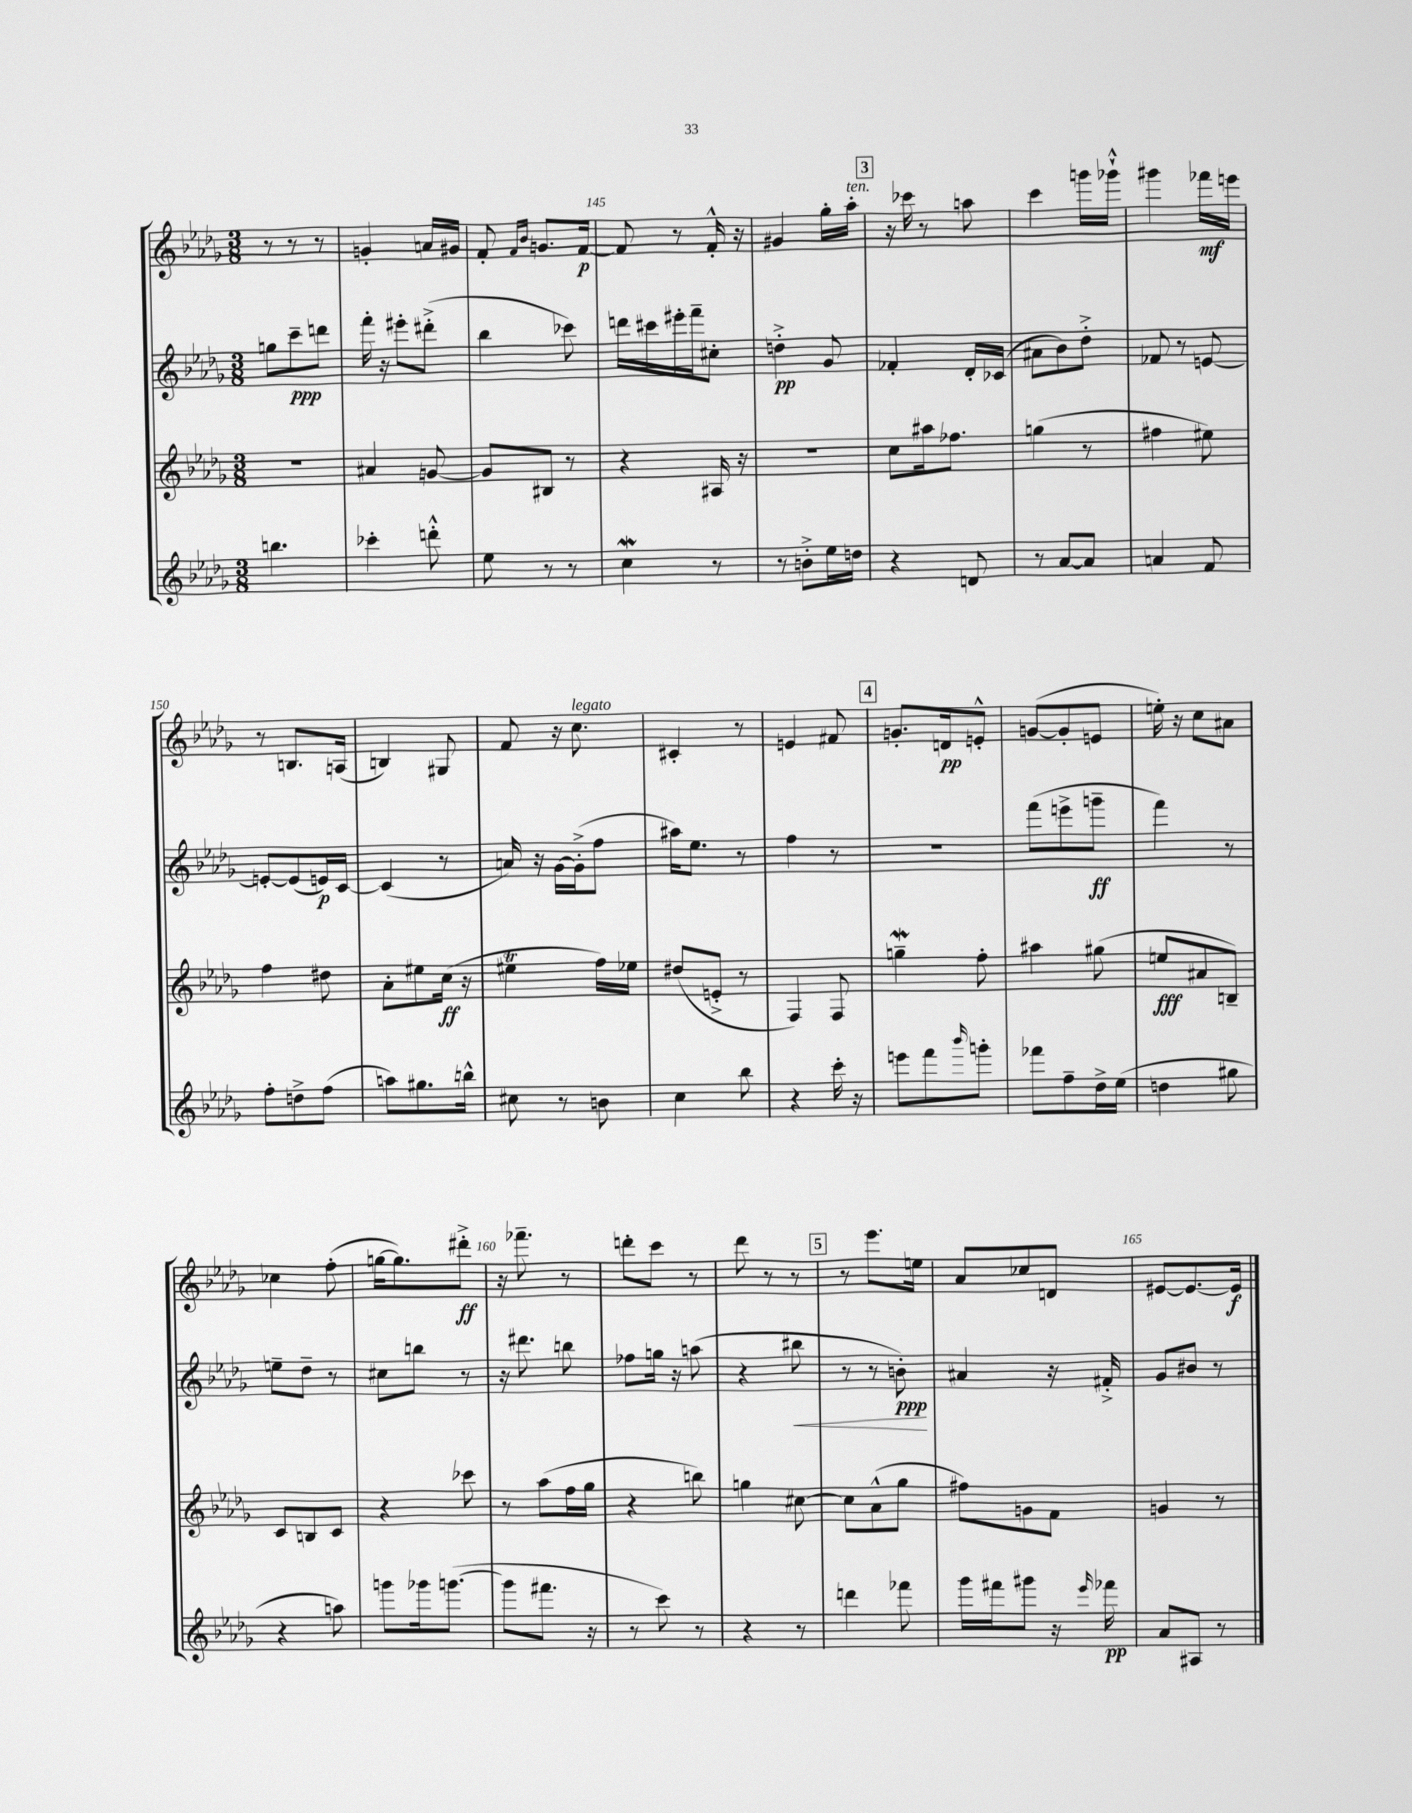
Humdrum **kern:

**kern	**kern	**kern	**kern
*staff4	*staff3	*staff2	*staff1
*clefG2	*clefG2	*clefG2	*clefG2
*k[b-e-a-d-g-]	*k[b-e-a-d-g-]	*k[b-e-a-d-g-]	*k[b-e-a-d-g-]
*M3/8	*M3/8	*M3/8	*M3/8
4.bb	4.r	8gg	8r
.	.	8ccc~	8r
.	.	8ddd	8r
=	=	=	=
4ccc-'	4a#	16fff'	4g'
.	.	16r	.
.	.	8eee#'	.
8ddd'^^	[8g	(8ddd#'^	16a
.	.	.	16g#
=	=	=	=
8ee-	8g]	4bb-	8f'
.	.	.	16qqf
.	.	.	16qqb-
8r	8B#	.	8.g
8r	8r	8ccc-)	.
.	.	.	[16f
=	=	=	=
4cc	4r	16ddd	8f]
.	.	16ccc#	.
.	.	16eee#'	8r
.	.	16fff~	.
8r	16A#	8cc#'	16f'^^
.	16r	.	16r
=	=	=	=
8r	4.r	4dd'^	4g#
8b'^	.	.	.
16ee-	.	8g-	16gg-'
16dd	.	.	16aa-'
=	=	=	=
4r	8cc	4f-'	16r
.	.	.	16ccc-
.	16aa#	.	8r
.	8.ff-	.	.
8d	.	16d-'	8aa
.	.	(16c-	.
=	=	=	=
8r	(4gg	8a#	4ccc
[8a-	.	8b-)	.
8a-]	8r	8dd-'^	16ggg
.	.	.	16ggg-`^^
=	=	=	=
4a	4ff#	8f-	4ggg#
.	.	8r	.
8f	8ee#)	[8e	16fff-
.	.	.	16eee
=	=	=	=
8ff'	4ff	8e'_	8r
8dd^	.	(8e]	8.B
(8ff	8dd#	16e)	.
.	.	[16c	(16A
=	=	=	=
8aa)	8a-'	(4c]	4B)
8.gg#	8ee#	.	.
.	(16cc	8r	8G#
16bb^^	16r	.	.
=	=	=	=
8cc#	4ee#	16a)	8f
.	.	16r	.
8r	.	[16g-	16r
.	.	(16g-'^]	8.cc
8b	16ff)	8ff	.
.	16ee-	.	.
=	=	=	=
4cc	(8dd#	16aa#)	4c#'
.	.	8.ee-	.
.	8e'^	.	.
8bb-	8r	8r	8r
=	=	=	=
4r	4F)	4ff	4e
16ccc'	8F	8r	8f#
16r	.	.	.
=	=	=	=
8eee	4gg~	4.r	8.g'
8fff	.	.	.
.	.	.	16d
16qqbbb-	.	.	.
8ggg'	8ff'	.	8e'^^
=	=	=	=
8fff-	4aa#	(8fff	([8g
8ff~	.	8eee^	8g']
16dd-^	(8gg#	8ggg~	8e
(16ee-	.	.	.
=	=	=	=
4dd	8ee	4fff)	16ee')
.	.	.	16r
.	8a#	.	8cc
8gg#	8B~)	8r	8a#
=	=	=	=
4r	8c	8ee~	4cc-
.	8B	8dd-~	.
8aa)	8c	8r	(8ff'
=	=	=	=
8ggg	4r	8cc#	[16gg
.	.	.	8.gg])
16ggg-	.	8bb	.
([8.ggg	.	.	.
.	8ccc-	8r	8ddd#'^
=	=	=	=
8ggg]	8r	16r	16r
.	.	8.ddd#	8.fff-~
8.fff#	(8aa-	.	.
.	16ff	8bb	8r
16r	16gg-	.	.
=	=	=	=
8r	4r	8ff-	8ddd'
8ccc)	.	16gg	8ccc
.	.	16r	.
8r	8bb)	(8aa	8r
=	=	=	=
4r	4gg	4r	8ddd-
.	.	.	8r
8r	[8cc#	8bb#	8r
=	=	=	=
4ddd	8cc#]	8r	8r
.	(8a-^^	8r	8.eee-
8fff-	8gg-	8b')	.
.	.	.	16ee
=	=	=	=
16ggg-	8ff#)	4a#	8a-
16fff#	.	.	.
8ggg#	8g	.	8cc-
16r	8f	16r	8d
16qqeee-	.	.	.
16fff-	.	16f#'^	.
=	=	=	=
8a-	4g	8g-	[8e#
8A#	.	8b#	8.e#_
8r	8r	8r	.
.	.	.	16e#]
==	==	==	==
*-	*-	*-	*-
